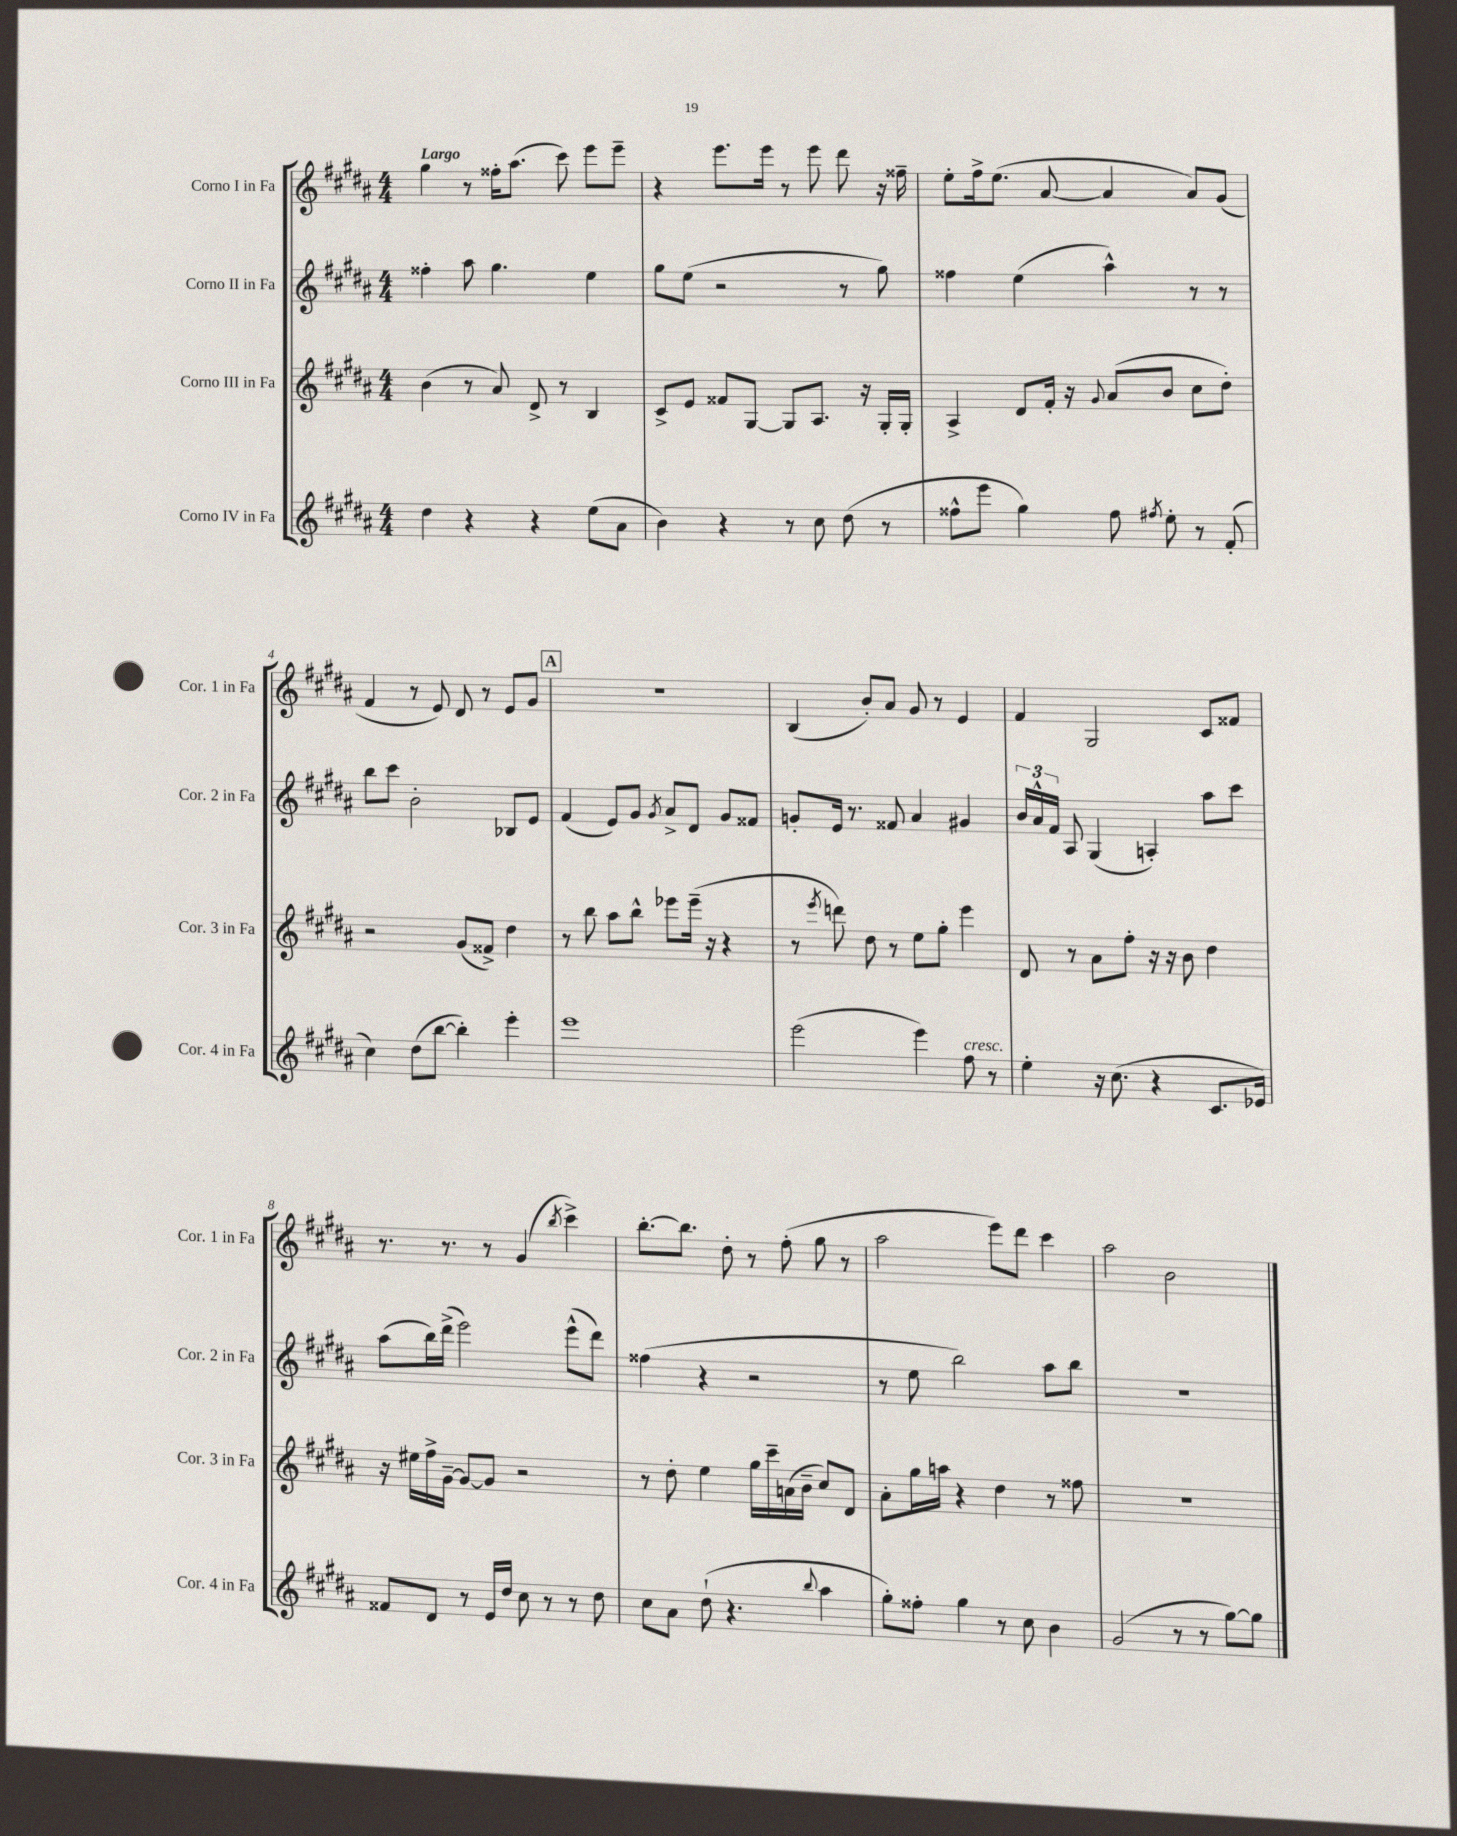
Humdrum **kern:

**kern	**kern	**kern	**kern
*staff4	*staff3	*staff2	*staff1
*clefG2	*clefG2	*clefG2	*clefG2
*k[f#c#g#d#a#]	*k[f#c#g#d#a#]	*k[f#c#g#d#a#]	*k[f#c#g#d#a#]
*M4/4	*M4/4	*M4/4	*M4/4
4dd#	(4b	4ff##'	4gg#
4r	8r	8aa#	8r
.	8a#)	4.gg#	16ff##'
.	.	.	(8.aa#
4r	8d#^	.	.
.	8r	.	8ccc#)
(8ee	4B	4ee	8eee
8a#	.	.	8eee~
=	=	=	=
4b)	8c#^	8gg#	4r
.	8e	(8ee	.
4r	8f##	2r	8.eee
.	[8G#	.	.
.	.	.	16eee
8r	8G#]	.	8r
8cc#	8.A#	.	8eee
(8dd#	.	8r	8ddd#
.	16r	.	.
8r	16G#'	8gg#)	16r
.	16G#'	.	16ff##~
=	=	=	=
8ff##^^	4A#^	4ff##	8ee'
8eee	.	.	16ff#^
.	.	.	(8.ee
4gg#)	8d#	(4ee	.
.	16f#'	.	[8a#
.	16r	.	.
.	8qqg#	.	.
8ff##	(8a#	4aa#^^)	4a#]
8qff#	.	.	.
8ee'	8b	.	.
8r	8cc#	8r	8a#)
(8f#'	8dd#')	8r	(8g#
=	=	=	=
4cc#)	2r	8bb	4f#
.	.	8ccc#	.
(8dd#	.	2b'	8r
[8bb	.	.	8e)
4bb'])	(8g#	.	8d#
.	8f##^)	.	8r
4eee'	4dd#	8B-	8e
.	.	8e	8g#
=	=	=	=
1eee	8r	(4f#	1r
.	8bb	.	.
.	8aa#	8e)	.
.	8bb^^	8g#	.
.	.	8qg#	.
.	8eee-	8a#^	.
.	(16eee-~	8d#	.
.	16r	.	.
.	4r	8g#	.
.	.	8f##	.
=	=	=	=
(2eee	8r	8g'	(4B
.	8qeee	.	.
.	8ddd)	16e	.
.	.	8.r	.
.	8dd#	.	8b')
.	8r	8f##	8a#
4eee)	8ee	4a#	8g#
.	8gg#'	.	8r
8ff#	4eee	4g#	4e
8r	.	.	.
=	=	=	=
4ee'	8d#	24b	4f#
.	.	24a#^^	.
.	.	24f#	.
.	8r	8A#	.
16r	8a#	(4G#	2G#
(8.cc#	.	.	.
.	8ff#'	.	.
4r	16r	4A')	.
.	16r	.	.
.	8b	.	.
8.c#	4dd#	8aa#	8c#
.	.	8ccc#	8f##
16e-)	.	.	.
=	=	=	=
8f##	16r	(8aa#	8.r
.	16ee#	.	.
8d#	16ff#^	16bb)	.
.	[16g#~	(16ddd#^	8.r
8r	8g#_	2eee)	.
16e	8g#]	.	8r
16dd#	.	.	.
8cc#	2r	.	(4g#
8r	.	.	.
.	.	.	8qbb
8r	.	(8eee^^	4ccc#^)
8dd#	.	8ddd#)	.
=	=	=	=
8cc#	8r	(4ff##	[8.bb'
8a#	8dd#'	.	.
.	.	.	8.bb]
(8dd#`	4ee	4r	.
4.r	.	.	8dd#'
.	16gg#	2r	8r
.	16ccc#~	.	.
.	(16a	.	(8ff#'
.	16b~	.	.
8qqbb	.	.	.
4aa#	8cc#)	.	8gg#
.	8d#	.	8r
=	=	=	=
8gg#')	8a#'	8r	2aa#
8ff##'	16gg#	8ee	.
.	16aa	.	.
4gg#	4r	2bb)	.
8r	4dd#	.	8eee)
8cc#	.	.	8ddd#
4b	8r	8aa#	4ccc#
.	8ff##	8bb	.
=	=	=	=
(2g#	1r	1r	2aa#
8r	.	.	2b
8r	.	.	.
[8gg#)	.	.	.
8gg#]	.	.	.
==	==	==	==
*-	*-	*-	*-
